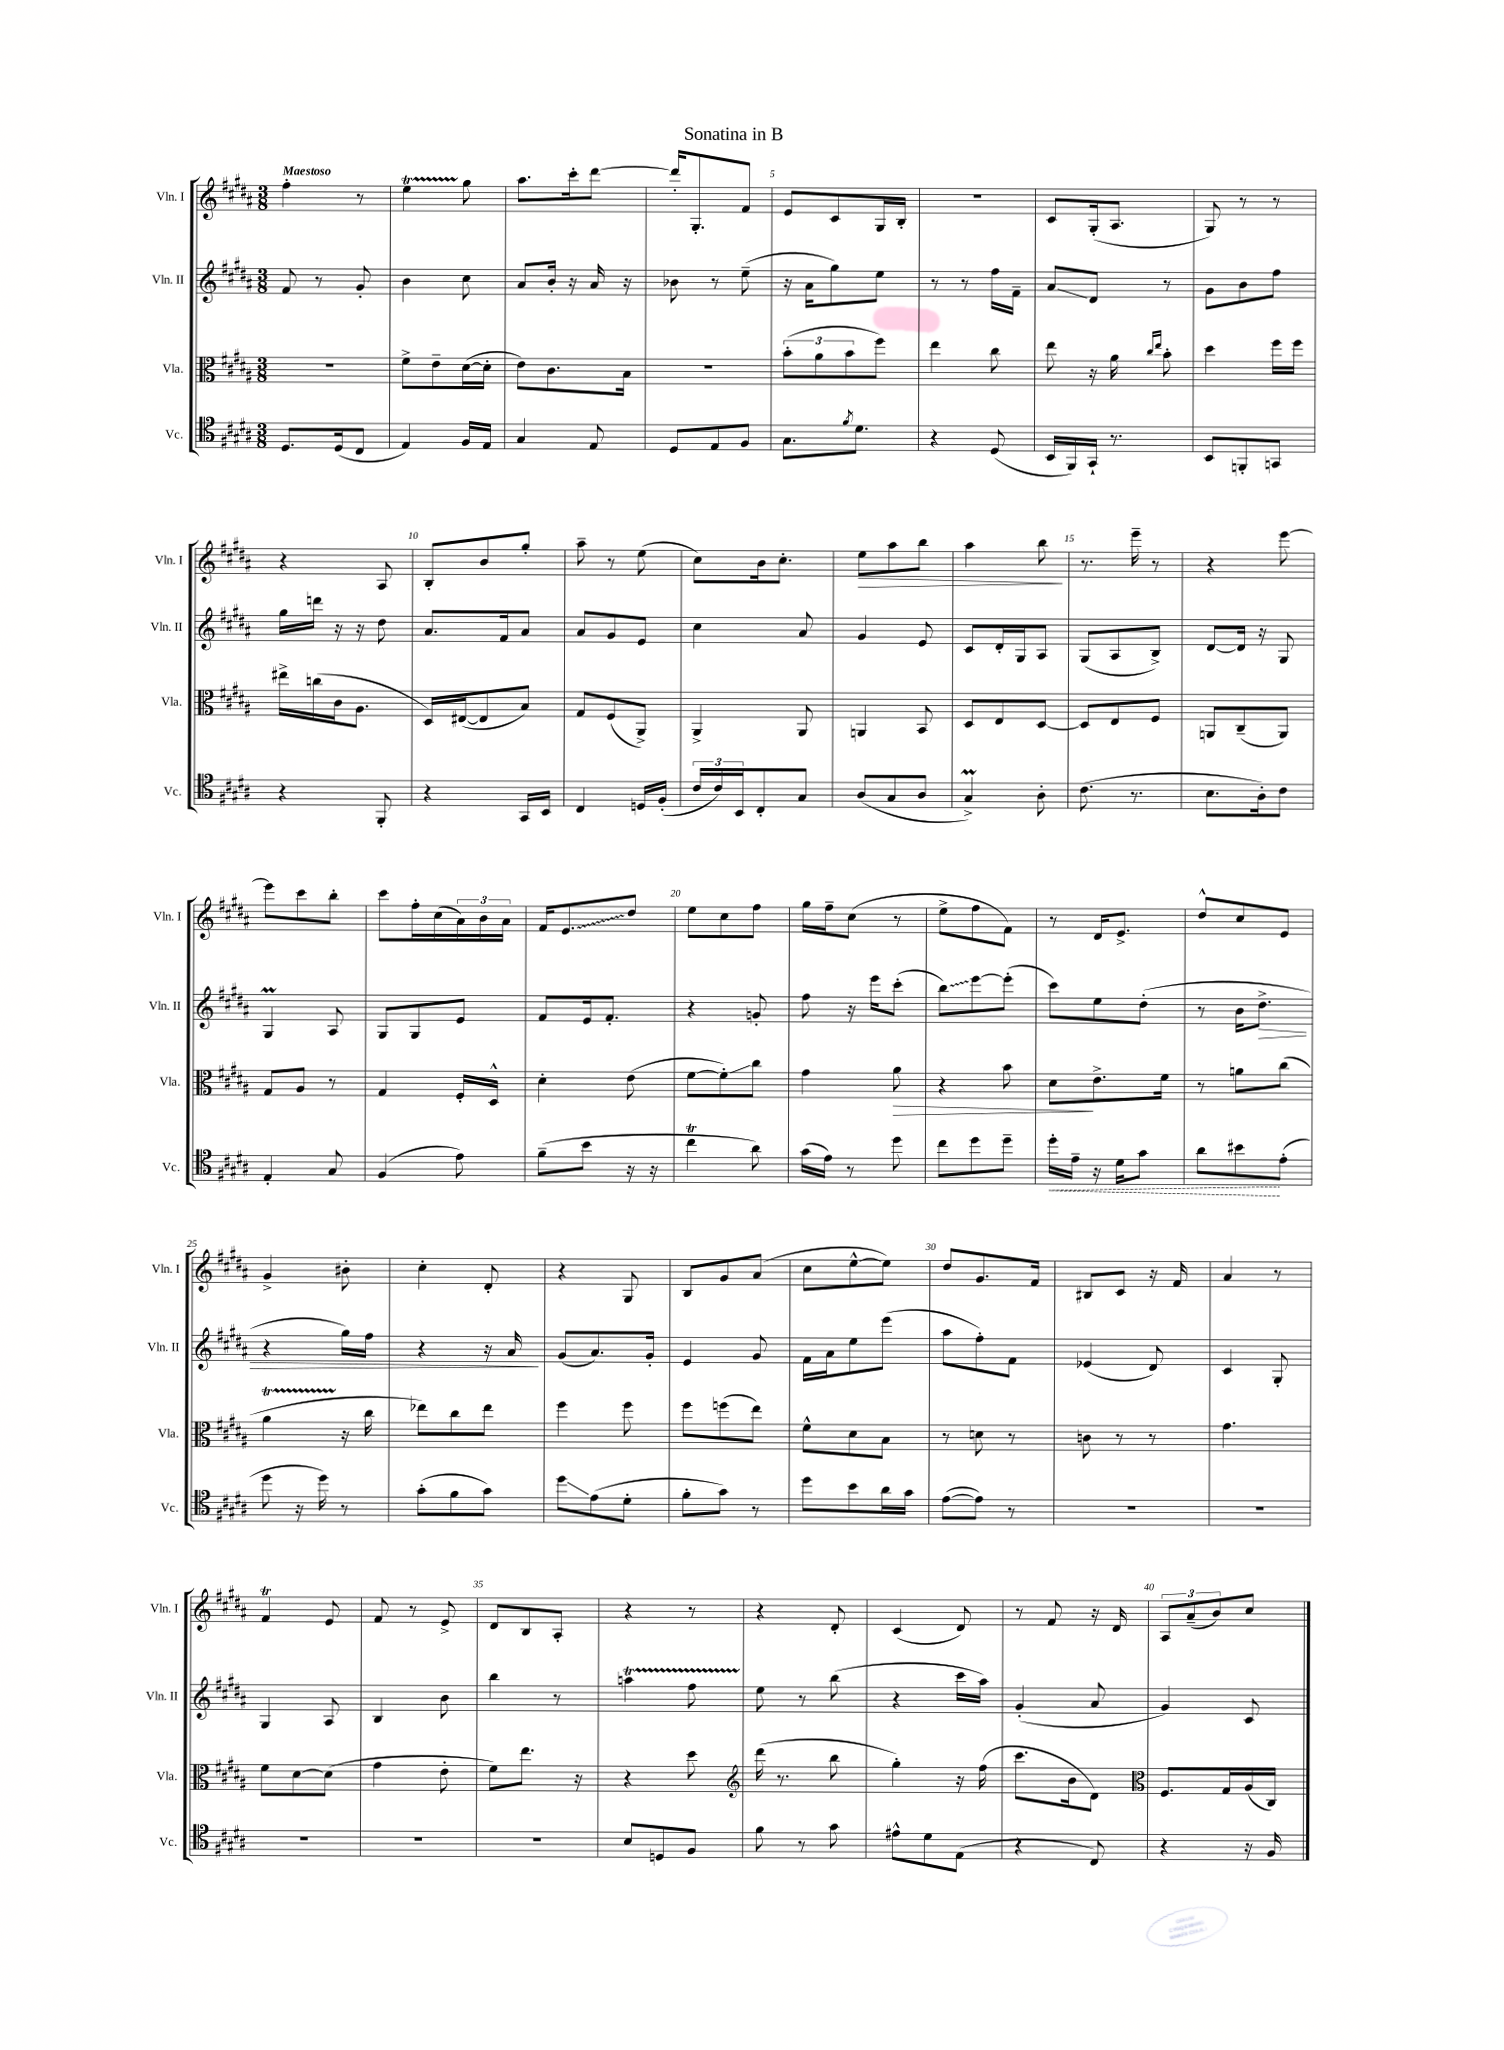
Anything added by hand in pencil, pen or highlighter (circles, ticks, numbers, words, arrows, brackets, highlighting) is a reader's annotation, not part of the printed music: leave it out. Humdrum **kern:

**kern	**kern	**kern	**kern
*staff4	*staff3	*staff2	*staff1
*clefC4	*clefC3	*clefG2	*clefG2
*k[f#c#g#d#a#]	*k[f#c#g#d#a#]	*k[f#c#g#d#a#]	*k[f#c#g#d#a#]
*M3/8	*M3/8	*M3/8	*M3/8
8.D#	4.r	8f#	4ff#'
.	.	8r	.
(16D#	.	.	.
8C#	.	8g#'	8r
=	=	=	=
4E)	8f#^	4b	4ee
.	8e~	.	.
16F#	([16d#	8cc#	8gg#
16E	16d#']	.	.
=	=	=	=
4G#	8e)	8a#	8.aa#
.	8.c#	16b'	.
.	.	16r	16ccc#'
8E	.	16a#	[8ddd#
.	16B	16r	.
=	=	=	=
8D#	4.r	8b-	16ddd#']
.	.	.	8.G#'
8E	.	8r	.
8F#	.	(8ee~	8f#
=	=	=	=
8.G#	(12b'	16r	8e
.	.	16a#	.
.	12a#	.	.
.	.	8gg#)	8c#
.	12b	.	.
8qf#	.	.	.
8.d#	.	.	.
.	8ff#)	8ee	16G#
.	.	.	16B'
=	=	=	=
4r	4ee	8r	4.r
.	.	8r	.
(8D#	8cc#	16ff#	.
.	.	16f#~	.
=	=	=	=
16BB	8ee	8a#	8c#
16FF#)	.	.	.
16GG#`	16r	8d#	(16G#'
8.r	16a#	.	8.A#
.	16qqcc#	.	.
.	16qqee	.	.
.	8b'	8r	.
=	=	=	=
8BB	4dd#	8g#	8G#)
8FF'	.	8b	8r
8GG	16ff#	8ff#	8r
.	16ff#	.	.
=	=	=	=
4r	16ee#^	16gg#	4r
.	(16cc	16ddd	.
.	16c#	16r	.
.	8.A#	16r	.
8FF#'	.	8dd#	8A#
=	=	=	=
4r	16D#)	8.a#	8B'
.	([16E#	.	.
.	8E#]	.	8b
.	.	16f#	.
16GG#	8B)	8a#	8gg#'
16BB	.	.	.
=	=	=	=
4C#	8G#	8a#	8aa#~
.	(8F#	8g#	8r
16D	8AA#^)	8e	(8ee
(16F#'	.	.	.
=	=	=	=
24c#	4AA#^	4cc#	8cc#)
24c#)	.	.	.
24BB	.	.	.
8C#'	.	.	16b
.	.	.	8.cc#'
8G#	8AA#	8a#	.
=	=	=	=
(8A#	4AA	4g#	8ee
8G#	.	.	8aa#
8A#	8BB	8e	8bb
=	=	=	=
4G#^)	8D#	8c#	4aa#
.	8E	16d#'	.
.	.	16G#	.
8A#'	[8D#	8A#	8bb
=	=	=	=
(8.c#	8D#]	(8G#	8.r
.	8E	8A#	.
8.r	.	.	16eee~
.	8F#	8B^)	8r
=	=	=	=
8.B	8AA	[8d#	4r
.	(8C#~	16d#]	.
16A#')	.	16r	.
8c#	8AA)	8G#	[8eee
=	=	=	=
4E'	8G#	4G#	8eee]
.	8A#	.	8ccc#
8G#	8r	8A#	8bb'
=	=	=	=
(4F#	4G#	8G#	8ccc#
.	.	8G#	16ff#'
.	.	.	(16cc#
8e)	16F#'	8e	24a#)
.	.	.	24b
.	16D#^^	.	.
.	.	.	24a#
=	=	=	=
(8f#~	4d#'	8f#	16f#
.	.	.	8.e
8b	.	16e	.
.	.	8.f#'	.
16r	(8e	.	8dd#
16r	.	.	.
=	=	=	=
4cc#	[8f#	4r	8ee
.	8f#'])	.	8cc#
8a#)	8cc#	8g'	8ff#
=	=	=	=
(16g#	4g#	8ff#	16gg#
16e)	.	.	16ff#~
8r	.	16r	(8cc#
.	.	16eee	.
8dd#	8a#	(8ccc#'	8r
=	=	=	=
8cc#	4r	8bb)	8ee^
8dd#	.	[8eee	8ff#
8dd#~	8b	(8eee']	8f#)
=	=	=	=
16dd#'	8d#	8ccc#)	8r
16e~	.	.	.
16r	8.e^	8ee	16d#
16d#	.	.	8.e^
8g#	.	(8dd#'	.
.	16f#	.	.
=	=	=	=
8a#	8r	8r	8dd#^^
8b#	8a	16b	8cc#
.	.	8.dd#^	.
(8e'	(8cc#	.	8e
=	=	=	=
8dd#	4a#	4r	4g#^
16r	.	.	.
16dd#)	.	.	.
8r	16r	16gg#)	8b#'
.	16cc#	16ff#	.
=	=	=	=
(8g#'	8ee-)	4r	4cc#'
8f#	8cc#	.	.
8g#)	8ee-	16r	8d#'
.	.	16a#	.
=	=	=	=
8dd#	4ff#	(8g#	4r
(8e	.	8.a#)	.
8d#'	8ff#	.	8G#
.	.	16g#'	.
=	=	=	=
8f#'	8ff#	4e	8B
8g#)	(8ff	.	8g#
8r	8ee)	8g#	(8a#
=	=	=	=
8dd#	8f#^^	16f#	8cc#
.	.	16a#	.
8b	8d#	8ee	[8ee^^
16a#	8B	(8eee	8ee])
16g#	.	.	.
=	=	=	=
([8e	8r	8aa#	8dd#
8e])	8d	8ff#')	8.g#
8r	8r	8f#	.
.	.	.	16f#
=	=	=	=
4.r	8c	(4e-	8B#
.	8r	.	8c#
.	8r	8d#)	16r
.	.	.	16f#
=	=	=	=
4.r	4.g#	4c#	4a#
.	.	8G#'	8r
=	=	=	=
4.r	8f#	4G#	4f#
.	[8d#	.	.
.	(8d#]	8A#	8e
=	=	=	=
4.r	4g#	4B	8f#
.	.	.	8r
.	8e'	8b	8e^
=	=	=	=
4.r	8f#)	4bb	8d#
.	8.ee	.	8B
.	.	8r	8A#'
.	16r	.	.
=	=	=	=
8B	4r	4aa	4r
8D	.	.	.
8F#	8dd#	8ff#	8r
=	=	=	=
*	*clefG2	*	*
8f#	(16ddd#	8ee	4r
.	8.r	.	.
8r	.	8r	.
8g#	8bb	(8bb	8d#'
=	=	=	=
8e#^^	4gg#')	4r	(4c#
8d#	.	.	.
(8E	16r	16ccc#	8d#)
.	(16ff#	16aa#)	.
=	=	=	=
4r	8.ccc#	(4g#'	8r
.	.	.	8f#
.	16b	.	.
8C#)	8d#)	8a#	16r
.	.	.	16d#
=	=	=	=
*	*clefC3	*	*
4r	8.F#	4g#)	12A#
.	.	.	(12a#~
.	.	.	12b)
.	16G#	.	.
16r	(16A#	8c#	8cc#
16F#	16C#)	.	.
==	==	==	==
*-	*-	*-	*-
